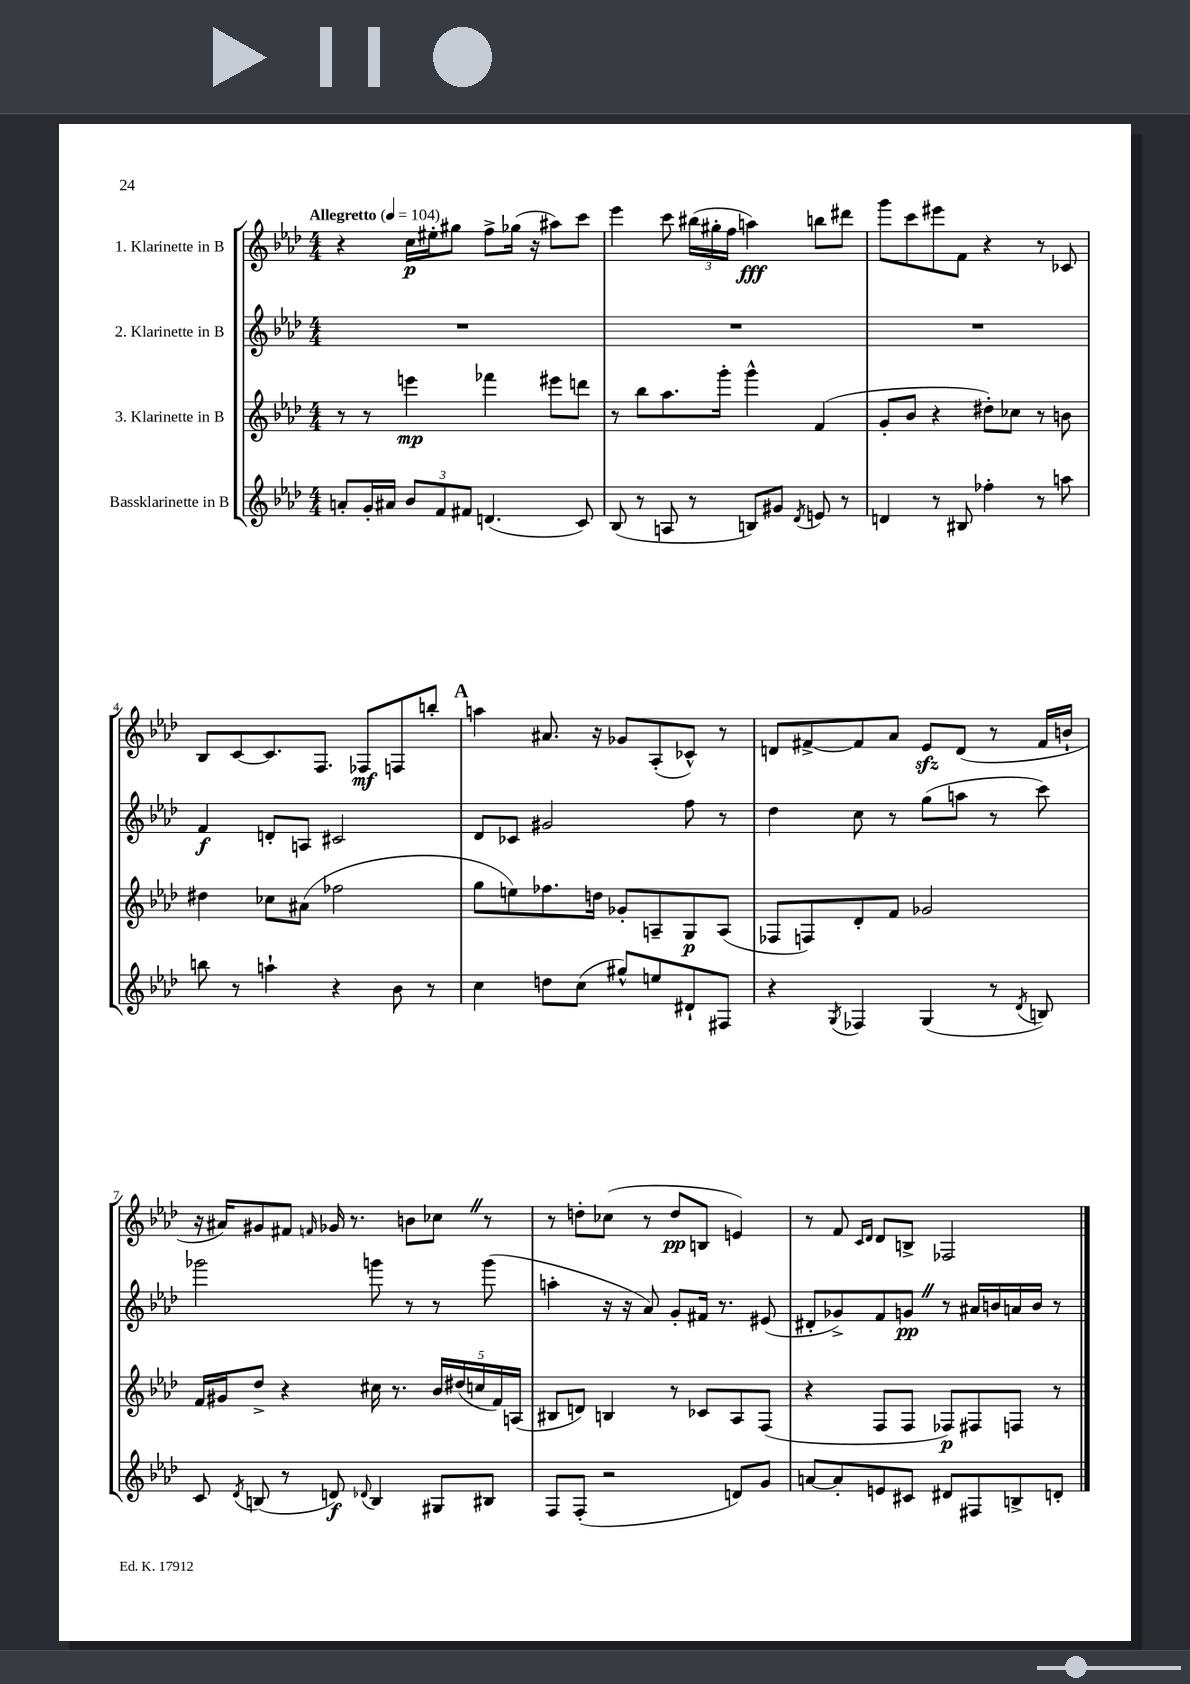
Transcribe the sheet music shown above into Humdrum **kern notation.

**kern	**kern	**kern	**kern
*staff4	*staff3	*staff2	*staff1
*clefG2	*clefG2	*clefG2	*clefG2
*k[b-e-a-d-]	*k[b-e-a-d-]	*k[b-e-a-d-]	*k[b-e-a-d-]
*M4/4	*M4/4	*M4/4	*M4/4
*MM104	*MM104	*MM104	*MM104
8a'	8r	1r	4r
16g'	8r	.	.
16a#	.	.	.
12b-	4eee	.	16cc
.	.	.	16ee#'
12f	.	.	.
.	.	.	8gg#
12f#	.	.	.
(4.d	4fff-	.	8ff^
.	.	.	(16gg-
.	.	.	16r
.	8eee#	.	8aa#)
8c)	8ddd	.	8ccc
=	=	=	=
(8B-	8r	1r	4eee-
8r	8bb-	.	.
8A	8.aa-	.	8ccc
8r	.	.	(24bb#
.	.	.	24gg#'
.	16ggg'	.	.
.	.	.	24ff
8B)	4ggg^^	.	4aa)
8g#	.	.	.
8qd-	.	.	.
8e	(4f	.	8bb
8r	.	.	8ddd#
=	=	=	=
4d	8g'	1r	8ggg
.	8b-	.	8ccc
8r	4r	.	8eee#
8B#	.	.	8f
4ff-'	8dd#')	.	4r
.	8cc-	.	.
8r	8r	.	8r
8aa	8b	.	8c-
=	=	=	=
8bb	4dd#	4f	8B-
8r	.	.	[8c
4aa`	8cc-	8d'	8.c]
.	(8a#	8A	.
.	.	.	8.F
4r	2ff-	2c#	.
.	.	.	8F-
8b-	.	.	8F
8r	.	.	8bb'
=	=	=	=
4cc	8gg	8d-	4aa
.	8ee)	8c-	.
8dd	8.ff-	2g#	8.a#
(8cc	.	.	.
.	16dd	.	16r
8gg#^^)	8g-'	.	8g-
8ee	8A~	.	(8A-'
8d#`	8G	8ff	8c-^^)
8F#	(8A	8r	8r
=	=	=	=
4r	8F-	4dd-	8d
.	8F)	.	[8f#^
8qG	.	.	.
4F-	8d-'	8cc	8f#]
.	8f	8r	8a-
(4G	2g-	(8gg	8e-
.	.	8aa	(8d
8r	.	8r	8r
8qd-	.	.	.
8B)	.	8ccc)	16f#
.	.	.	16b`
=	=	=	=
8c	16f	2ggg-	16r
.	16g#	.	16a#)
8qd-	.	.	.
(8B	8dd-^	.	8g#
8r	4r	.	8f#
.	.	.	16qqf
8d)	.	.	16g-
.	.	.	8.r
8qqd-	.	.	.
4B	16cc#	8ggg	.
.	8.r	.	.
.	.	8r	8b
8G#	20b-	8r	8cc-
.	(20dd#	.	.
.	20cc	.	.
8B#	.	(8ggg	8r
.	20f)	.	.
.	(20A	.	.
=	=	=	=
8F	8B#	4aa'	8r
(8F'	8d)	.	8dd'
2r	4B	16r	(8cc-
.	.	16r	.
.	.	8a-)	8r
.	8r	8g'	8dd
.	8c-	16f#	8B
.	.	8.r	.
8d)	8A-	.	4e)
8g	(8F	(8e#	.
=	=	=	=
[8a	4r	8d#'	8r
8a']	.	8g-^)	8f
.	.	.	16qqc
.	.	.	16qqd-
8e	8F	8f	8d-
8c#	8F	8g	8B^
8d#	8F-)	8r	2F-
8F#	8F#	16a#	.
.	.	16b	.
8B^	8F	16a	.
.	.	16b	.
8d'	8r	8r	.
==	==	==	==
*-	*-	*-	*-
